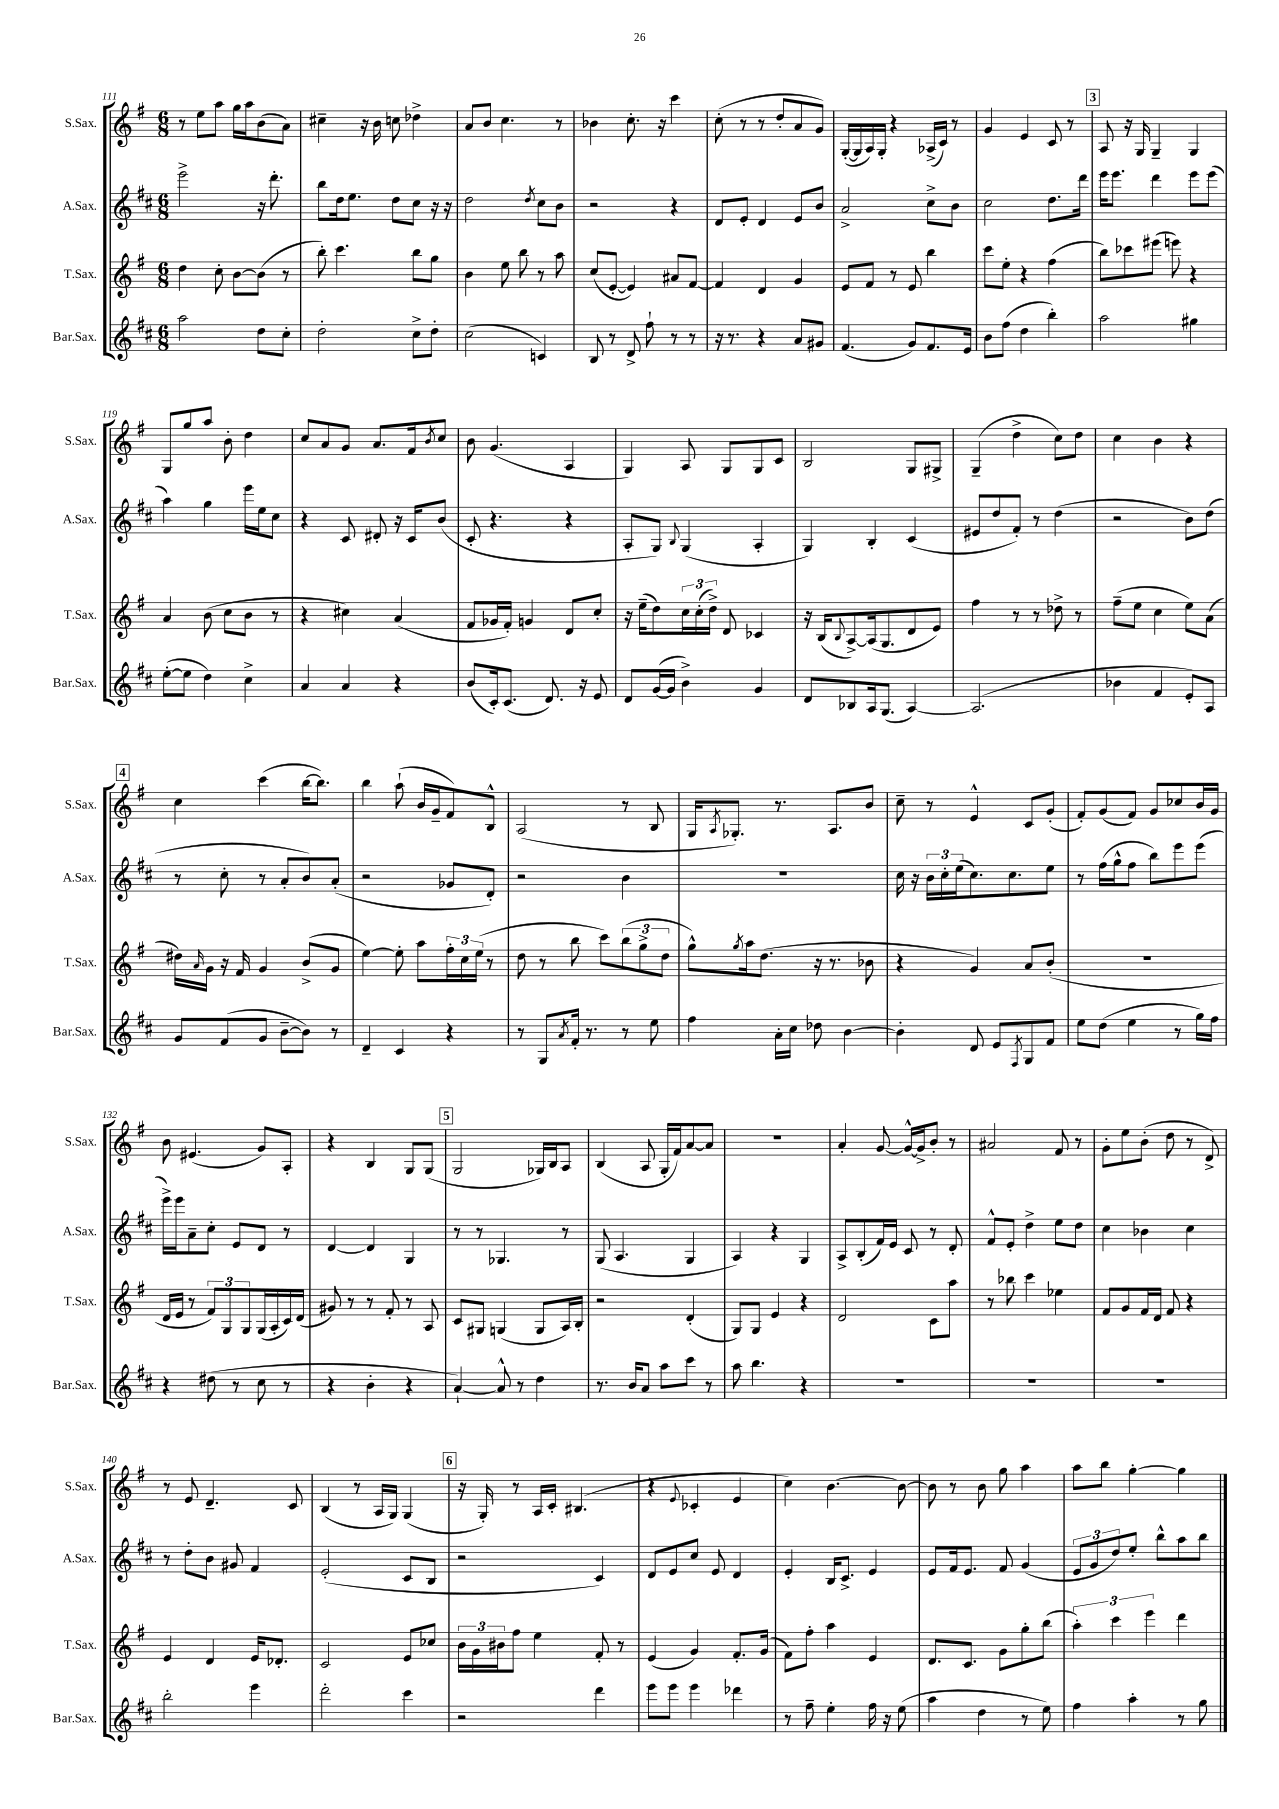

**kern	**kern	**kern	**kern
*staff4	*staff3	*staff2	*staff1
*clefG2	*clefG2	*clefG2	*clefG2
*k[f#c#]	*k[f#]	*k[f#c#]	*k[f#]
*M6/8	*M6/8	*M6/8	*M6/8
2aa\	4dd\	2eee^\	8r
.	.	.	8ee\L
.	8cc'\	.	8aa\J
.	[8b\L	.	16gg\LL
.	.	.	16aa\J
8dd\L	(8b\]J	16r	(8b\
.	.	8.ddd'\	.
8cc#'\J	8r	.	8a\J)
=	=	=	=
2dd'\	8bb'\)	8bb\L	4cc#~\
.	4.ccc\	16dd\k	.
.	.	8.ee\J	.
.	.	.	16r
.	.	.	16b\
.	.	8dd\L	8cc\
8cc#^\L	8bb\L	8cc#\J	4dd-^\
8dd'\J	8gg\J	16r	.
.	.	16r	.
=	=	=	=
(2cc#\	4b\	2dd\	8a/L
.	.	.	8b/J
.	8ee\	.	4.cc\
.	8bb\	.	.
.	.	8qdd/	.
4c/)	8r	8cc#\L	.
.	8aa\	8b\J	8r
=	=	=	=
8B/	(8cc/L	2r	4b-\
8r	[8e'/J	.	.
8d^/	4e/])	.	8.cc'\
8ff#`\	.	.	.
.	.	.	16r
8r	8a#/L	4r	4ccc\
8r	[8f#/J	.	.
=	=	=	=
16r	4f#/]	8d/L	(8cc'\
8.r	.	.	.
.	.	8e'/J	8r
4r	4d/	4d/	8r
.	.	.	8dd'/L
8a/L	4g/	8e/L	8a/
8g#/J	.	8b/J	8g/J)
=	=	=	=
(4.f#/	8e/L	2a^/	([16G'/LL
.	.	.	16G/]
.	8f#/J	.	16A/)
.	.	.	16G'/JJ
.	8r	.	4r
8g/L)	8e/	.	.
8.f#/	4bb\	8cc#^\L	(16A-^/LL
.	.	.	16c/JJ)
.	.	8b\J	8r
16e/Jk	.	.	.
=	=	=	=
8b\L	8ccc\L	2cc#\	4g/
(8ff#\J	8ee'\J	.	.
4dd\	4r	.	4e/
4bb'\)	(4ff#\	8.dd\L	8c/
.	.	.	8r
.	.	16ddd\Jk	.
=	=	=	=
2aa\	8bb\L)	16eee\LK	8A/
.	.	8.eee\J	.
.	8ccc-\	.	16r
.	.	.	16G/
.	(8eee#\J	4ddd\	4G~/
.	8eee\)	.	.
4gg#\	4r	8eee\L	4G/
.	.	(8eee\J	.
=	=	=	=
([8ee'\L	4a/	4aa\)	8G/L
8ee\]J	.	.	8gg/
4dd\)	(8b\	4gg\	8aa/J
.	8cc\L	.	8b'\
4cc#^\	8b\J	16eee\LL	4dd\
.	.	16ee\J	.
.	8r	8cc#\J	.
=	=	=	=
4a/	4r	4r	8cc/L
.	.	.	8a/
4a/	4cc#\)	8c#/	8g/J
.	.	8d#'/	8.a/L
4r	(4a/	16r	.
.	.	16c#/LK	16f#/k
.	.	.	8qb/
.	.	(8b/J	8cc/J
=	=	=	=
(8b/L	8f#/L	8c#'/	8b\
16c#'/k)	16g-/L	4.r	(4.g/
(8.c#/J	16f#'/JJ)	.	.
.	4g/	.	.
8.d/)	.	.	.
.	8d/L	4r	4A/
16r	.	.	.
8e/	8cc'/J	.	.
=	=	=	=
8d/L	16r	8A'/L	4G/)
.	(16ee~\LK	.	.
([16g/L	8dd\)	8G/J)	.
16g/]JJ	.	.	.
.	.	8qqB/	.
4b^\)	24cc\L	(4G/	8A/
.	(24cc'\	.	.
.	24dd^\JJ)	.	.
.	8d/	.	8G/L
4g/	4c-/	4A'/	8G/
.	.	.	8c/J
=	=	=	=
8d/L	16r	4G/)	2B/
.	(16B/LK	.	.
.	8qqB/	.	.
8B-/	[8A^/)	.	.
16A/k	(16A/]k	4B'/	.
(8.G/J	8.G/	.	.
[4A/)	8d/	(4c#/	8G/L
.	8e/J)	.	8G#^/J
=	=	=	=
(2.A/]	4ff#\	8e#/L	(4G~/
.	.	8dd/	.
.	8r	8f#'/J)	4dd^\
.	8r	8r	.
.	8dd-^\	(4dd\	8cc\L)
.	8r	.	8dd\J
=	=	=	=
4b-\	(8ff#~\L	2r	4cc\
.	8ee\J	.	.
4f#/	4cc\	.	4b\
8e'/L)	8ee\L)	8b\L)	4r
8A/J	(8a\J	(8dd\J	.
=	=	=	=
8g/L	16dd#\LL)	8r	4cc\
.	16qqa/	.	.
.	16g\JJ	.	.
(8f#/	16r	8cc#'\	.
.	16f#/	.	.
8g/J	4g/	8r	(4ccc\
[8b~\L	.	8a'/L	.
8b\]J)	(8b^/L	8b/)	[16bb\LK
.	.	.	8.bb\]J)
8r	8g/J	(8a'/J	.
=	=	=	=
4d~/	[4ee\)	2r	4bb\
4c#/	8ee'\]	.	(8aa`\
.	8aa\L	.	16b/LL
.	.	.	16g~/J
4r	24ff#'\L	8g-/L	8f#/)
.	24cc\	.	.
.	(24ee\JJ	.	.
.	8r	8d'/J)	8B^^/J
=	=	=	=
8r	8dd\	2r	(2A/
8G/L	8r	.	.
8qa/	.	.	.
16f#'/Jk	8bb\	.	.
8.r	.	.	.
.	8ccc\L)	.	.
8r	(12bb\	4b\	8r
.	12gg^\	.	.
8ee\	.	.	8B/
.	12dd\J	.	.
=	=	=	=
4ff#\	8gg^^\L)	2.r	16G/LK
.	.	.	8qA/
.	.	.	8.G-'/J)
.	8qgg/	.	.
.	16aa\k	.	.
.	(8.dd\J	.	.
16a'\LL	.	.	8.r
16cc#\JJ	.	.	.
8dd-\	16r	.	.
.	8.r	.	8.A/L
[4b\	.	.	.
.	8b-\	.	8b/J
=	=	=	=
4b'\]	4r	16cc#\	8cc~\
.	.	16r	.
.	.	24b\LL	8r
.	.	24cc#'\	.
.	.	(24ee\J	.
8d/	4g/)	8.cc#\)	4e^^/
8e/L	.	.	.
.	.	8.cc#\	.
8qF#/	.	.	.
8G/	8a/L	.	8c/L
8f#/J	(8b'/J	8ee\J	(8g'/J
=	=	=	=
8ee\L	2.r	8r	8f#'/L)
(8dd\J	.	(16ff#\LL	(8g/
.	.	16gg^^\J	.
4ee\	.	8ff#\J	8f#/J)
.	.	8bb\L)	8g/L
8r	.	8eee\	8cc-/
16gg\LL)	.	(8eee\J	16b/L
16ff#\JJ	.	.	16g/JJ
=	=	=	=
4r	16d/LL	16eee^\LL)	8b\
.	16e/JJ	16eee\J	.
.	8r	8a~\	(4.e#/
(8dd#\	12f#/L)	8cc#'\J	.
.	12G/	.	.
8r	.	8e/L	.
.	12G/	.	.
8cc#\	(16G/L	8d/J	8g/L)
.	16A'/	.	.
8r	16c/)	8r	8A'/J
.	(16d/JJ	.	.
=	=	=	=
4r	8g#/)	[4d/	4r
.	8r	.	.
4b'\	8r	4d/]	4B/
.	8f#'/	.	.
4r	8r	4G/	8G/L
.	8A/	.	(8G/J
=	=	=	=
[4a`/)	8c/L	8r	2G/
.	8G#/J	8r	.
8a^^/]	(4G/	4.G-/	.
8r	.	.	.
4dd\	8G/L	.	16G-/LL)
.	.	.	16B/J
.	16A/L)	8r	8A/J
.	16B'/JJ	.	.
=	=	=	=
8.r	2r	(8G/	(4B/
.	.	4.A/	.
16b/LK	.	.	.
8a/J	.	.	8A/
8aa\L	.	.	16G'/LL
.	.	.	16f#/J)
8ccc#\J	(4d'/	4G/	[8a/
8r	.	.	8a/]J
=	=	=	=
8aa\	8G/L)	4A/)	2.r
4.bb\	8G/J	.	.
.	4e/	4r	.
4r	4r	4G/	.
=	=	=	=
2.r	2d/	8A^/L	4a'/
.	.	(8B'/	.
.	.	16f#/L)	[8g/
.	.	16e/JJ	.
.	.	8c#/	16g^^/_LL
.	.	.	16g^/]J
.	8c\L	8r	8b'/J
.	8aa\J	8d'/	8r
=	=	=	=
2.r	8r	8f#^^/L	2a#/
.	8bb-\	8e'/J	.
.	4ccc\	4dd^\	.
.	4ee-\	8ee\L	8f#/
.	.	8dd\J	8r
=	=	=	=
2.r	8f#/L	4cc#\	8g'\L
.	8g/	.	8ee\
.	16f#/L	4b-\	(8b'\J
.	16d/JJ	.	.
.	8f#/	.	8dd\
.	4r	4cc#\	8r
.	.	.	8d^/)
=	=	=	=
2bb'\	4e/	8r	8r
.	.	8dd'\L	8e/
.	4d/	8b\J	4.d~/
.	.	8g#/	.
4eee\	16e/LK	4f#/	.
.	8.d-'/J	.	.
.	.	.	8c/
=	=	=	=
2ddd'\	2c/	(2e'/	(4B/
.	.	.	8r
.	.	.	16A/LL
.	.	.	16G/JJ)
4ccc#\	8e/L	8c#/L	(4G/
.	8cc-/J	8B/J	.
=	=	=	=
2r	24b\LL	2r	16r
.	24g\	.	.
.	.	.	16G'/)
.	24b#\J	.	.
.	8ff#\J	.	8r
.	4ee\	.	16A/LL
.	.	.	16c'/JJ
.	.	.	(4.B#/
4ddd\	8f#'/	4c#/)	.
.	8r	.	.
=	=	=	=
8eee\L	(4e/	8d/L	4r
8eee\J	.	8e/	.
.	.	.	8qqe/
4eee\	4g/)	8cc#/J	4c-'/
.	.	8e/	.
4ddd-\	8.f#'/L	4d/	4e/
.	(16g/Jk	.	.
=	=	=	=
8r	8f#\L)	4e'/	4cc\)
8ff#~\	8ff#'\J	.	.
4ee'\	4aa\	16B/LK	[4.b\
.	.	8.c#^/J	.
16ff#\	4e/	4e/	.
16r	.	.	.
(8ee\	.	.	8b\_
=	=	=	=
4aa\	8.d/L	8e/L	8b\]
.	.	16f#/k	8r
.	8.c/J	8.e/J	.
4dd\	.	.	8b\
.	8g\L	8f#/	8gg\
8r	8gg'\	(4g/	4aa\
8ee\)	(8bb\J	.	.
=	=	=	=
4ff#\	6aa'\)	12e/L	8aa\L
.	.	12g/	.
.	.	.	8bb\J
.	6ccc\	12dd/)	.
4aa'\	.	8ee'/J	[4gg'\
.	6eee\	.	.
.	.	8bb^^\L	.
8r	4ddd\	8aa\	4gg\]
8gg\	.	8bb\J	.
==	==	==	==
*-	*-	*-	*-
